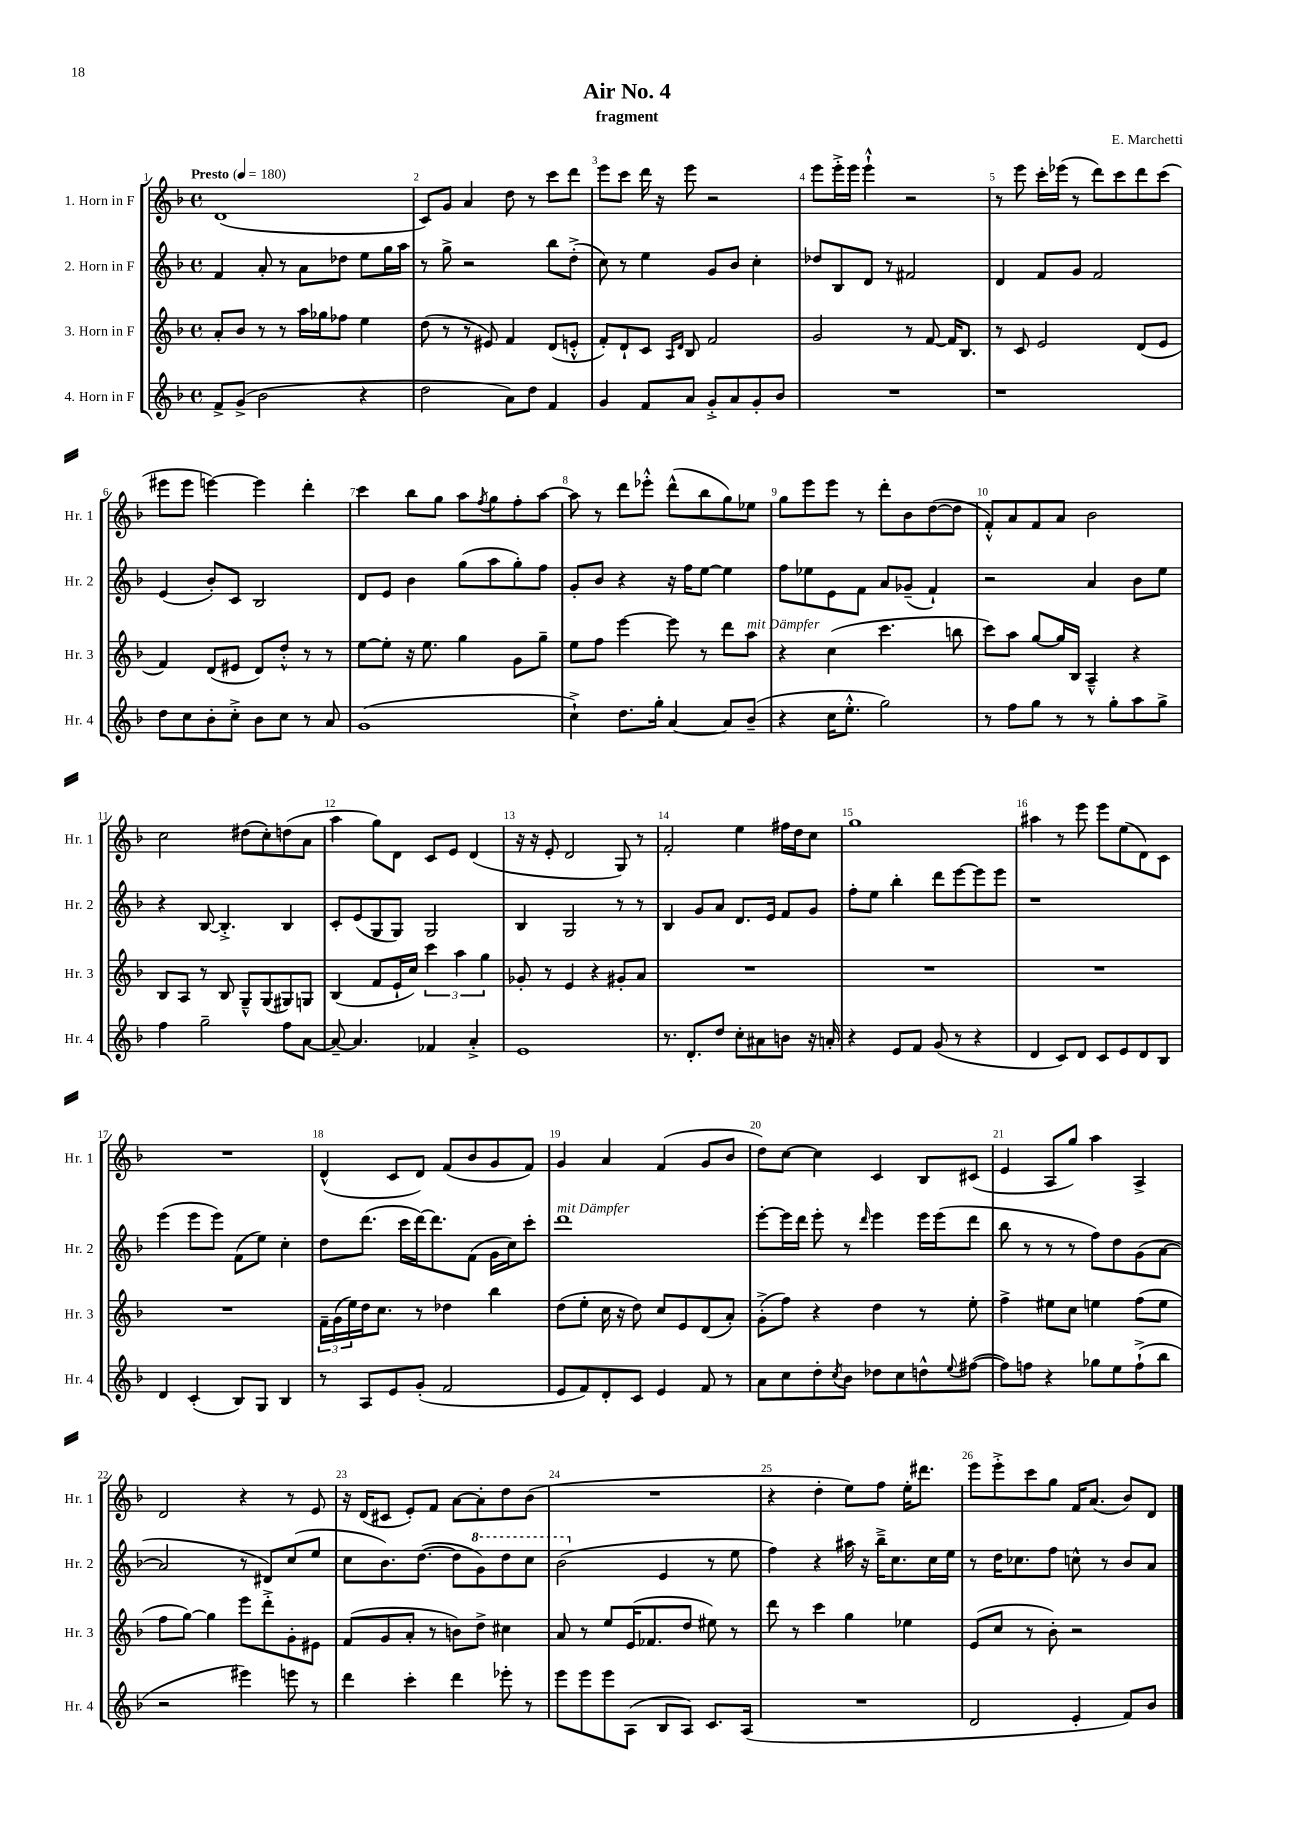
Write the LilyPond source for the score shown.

\header { title = "Air No. 4" composer = "E. Marchetti" subtitle = "fragment" }
<<
\new StaffGroup <<
\new Staff = "s0" \with { instrumentName = "1. Horn in F" shortInstrumentName = "Hr. 1" } {
    \clef treble \key f \major \defaultTimeSignature \time 4/4 \tempo "Presto" 4 = 180
    d'1( |
    c'8) g'8 a'4 d''8 r8 c'''8 d'''8 |
    e'''8 c'''8 d'''16 r16 e'''8 r2 |
    e'''8 e'''16-.-> e'''16 e'''4-!-^ r2 |
    r8 e'''8 c'''16-. ees'''16( r8 d'''8) c'''8 d'''8 c'''8( |
    eis'''8 eis'''8 e'''4~) e'''4 d'''4-. |
    c'''4 bes''8 g''8 a''8 \acciaccatura { f''8 } g''8 f''8-. a''8~ |
    a''8 r8 d'''8 ees'''8-.-^ d'''8-^( bes''8 g''8) ees''8 |
    g''8 e'''8 e'''8 r8 d'''8-. bes'8 d''8~( d''8 |
    f'8-.-^) a'8 f'8 a'8 bes'2 |
    c''2 dis''8( c''8-.) d''8( a'8 |
    a''4 g''8) d'8 c'8 e'8 d'4( |
    r16 r16 e'8-. d'2 g8) r8 |
    f'2-. e''4 fis''16 d''16 c''8 |
    g''1 |
    ais''4 r8 e'''8 e'''8 e''8( d'8) c'8 |
    R1 |
    d'4-^( c'8 d'8) f'8( bes'8 g'8 f'8) |
    g'4 a'4 f'4( g'8 bes'8 |
    d''8) c''8~ c''4 c'4 bes8 cis'8( |
    e'4 a8 g''8) a''4 a4-> |
    d'2 r4 r8 e'8 |
    r16 d'16( cis'8 e'8-.) f'8 a'8~ a'8-. d''8 bes'8( |
    R1 |
    r4 d''4-. e''8) f''8 e''16-. dis'''8. |
    e'''8 e'''8-.-> c'''8 g''8 f'16 a'8.( bes'8) d'8 \bar "|." |
}
\new Staff = "s1" \with { instrumentName = "2. Horn in F" shortInstrumentName = "Hr. 2" } {
    \clef treble \key f \major \defaultTimeSignature \time 4/4
    f'4 a'8-. r8 a'8 des''8 e''8 g''16 a''16 |
    r8 g''8-> r2 bes''8 d''8-.->( |
    c''8) r8 e''4 g'8 bes'8 c''4-. |
    des''8 bes8 d'8 r8 fis'2 |
    d'4 f'8 g'8 f'2 |
    e'4( bes'8-.) c'8 bes2 |
    d'8 e'8 bes'4 g''8( a''8 g''8-.) f''8 |
    g'8-. bes'8 r4 r16 f''16 e''8~ e''4 |
    f''8 ees''8 e'8 f'8 a'8 ges'8--( f'4-!) |
    r2 a'4 bes'8 e''8 |
    r4 bes8~ bes4.-.-> bes4 |
    c'8-. e'8( g8 g8) g2 |
    bes4 g2 r8 r8 |
    bes4 g'8 a'8 d'8. e'16 f'8 g'8 |
    f''8-. e''8 bes''4-. d'''8 e'''8~ e'''8 e'''8 |
    r1 |
    e'''4( e'''8 e'''8) f'8( e''8) c''4-. |
    d''8 d'''8.( c'''16 d'''16~) d'''8. f'8( g'16 c''16) c'''8-. |
    d'''1^\markup { \italic "mit Dämpfer" } |
    e'''8~-. e'''16 d'''16 e'''8-. r8 \grace { d'''16 } e'''4 e'''16 e'''16( d'''8 |
    bes''8 r8 r8 r8 f''8) d''8 g'8( a'8~ |
    a'2 r8 dis'8) c''8( e''8 |
    c''8 bes'8.) d''8.~( d''8 \ottava #1 g''8) d'''8 c'''8 |
    bes''2( \ottava #0 e'4 r8 e''8 |
    f''4) r4 ais''16 r16 bes''16---> c''8. c''16 e''16 |
    r8 d''16 ces''8. f''8 c''8-^ r8 bes'8 a'8 \bar "|." |
}
\new Staff = "s2" \with { instrumentName = "3. Horn in F" shortInstrumentName = "Hr. 3" } {
    \clef treble \key f \major \defaultTimeSignature \time 4/4
    a'8-. bes'8 r8 r8 a''16 ges''16 fes''8 e''4 |
    d''8( r8 r8 eis'8) f'4 d'8( e'8-.-^ |
    f'8-.) d'8-! c'8 \grace { a16 d'16 } bes8 f'2 |
    g'2 r8 f'8~ f'16 bes8. |
    r8 c'8 e'2 d'8( e'8 |
    f'4) d'8( eis'8 d'8) d''8-.-^ r8 r8 |
    e''8~ e''8-. r16 e''8. g''4 g'8 g''8-- |
    e''8 f''8 e'''4~ e'''8 r8 d'''8 a''8^\markup { \italic "mit Dämpfer" } |
    r4 c''4( c'''4. b''8 |
    c'''8) a''8 g''8~ g''16 bes16 a4---^ r4 |
    bes8 a8 r8 bes8 g8---^ g8( gis8) g8 |
    bes4( f'8 e'16-! c''16) \tuplet 3/2 { c'''4 a''4 g''4 } |
    ges'8-. r8 e'4 r4 gis'8-. a'8 |
    R1 |
    R1 |
    R1 |
    R1 |
    \tuplet 3/2 { f'16-- g'16( e''16) } d''16 c''8. r8 des''4 bes''4 |
    d''8( e''8-. c''16 r16 d''8) c''8 e'8 d'8( a'8-.) |
    g'8-.->( f''8) r4 d''4 r8 e''8-. |
    f''4-> eis''8 c''8 e''4 f''8( e''8 |
    f''8 g''8~) g''4 e'''8 d'''8-.-> g'8-. eis'8 |
    f'8( g'8 a'8-. r8 b'8) d''8-> cis''4 |
    a'8 r8 e''8 e'16( fes'8. d''8 eis''8) r8 |
    d'''8 r8 c'''4 g''4 ees''4 |
    e'8( c''8 r8 bes'8-.) r2 \bar "|." |
}
\new Staff = "s3" \with { instrumentName = "4. Horn in F" shortInstrumentName = "Hr. 4" } {
    \clef treble \key f \major \defaultTimeSignature \time 4/4
    f'8-> g'8->( bes'2 r4 |
    d''2 a'8) d''8 f'4 |
    g'4 f'8 a'8 g'8-.-> a'8 g'8-. bes'8 |
    R1 |
    r1 |
    d''8 c''8 bes'8-. c''8-.-> bes'8 c''8 r8 a'8 |
    g'1( |
    c''4-!->) d''8. g''16-. a'4~ a'8 bes'8--( |
    r4 c''16 e''8.-.-^ g''2) |
    r8 f''8 g''8 r8 r8 g''8-. a''8 g''8-> |
    f''4 g''2-- f''8 a'8~ |
    a'8~-- a'4. fes'4 a'4-.-> |
    e'1 |
    r8. d'8.-. d''8 c''8-. ais'8 b'8 r16 a'16-. |
    r4 e'8 f'8 g'8( r8 r4 |
    d'4 c'8) d'8 c'8 e'8 d'8 bes8 |
    d'4 c'4-.( bes8) g8 bes4 |
    r8 a8 e'8 g'8-.( f'2 |
    e'8 f'8) d'8-. c'8 e'4 f'8 r8 |
    a'8 c''8 d''8-. \acciaccatura { c''8 } bes'8 des''8 c''8 d''8-^ \appoggiatura { e''8 } fis''8~( |
    fis''8) f''8 r4 ges''8 e''8 f''8-!->( bes''8 |
    r2 eis'''4) e'''8 r8 |
    d'''4 c'''4-. d'''4 ees'''8-. r8 |
    e'''8 e'''8 e'''8 a8( bes8 a8) c'8. a16( |
    R1 |
    d'2 e'4-. f'8) bes'8 \bar "|." |
}
>>
>>
\layout { \context { \Score \override BarNumber.break-visibility = ##(#f #t #t) barNumberVisibility = #all-bar-numbers-visible } }
